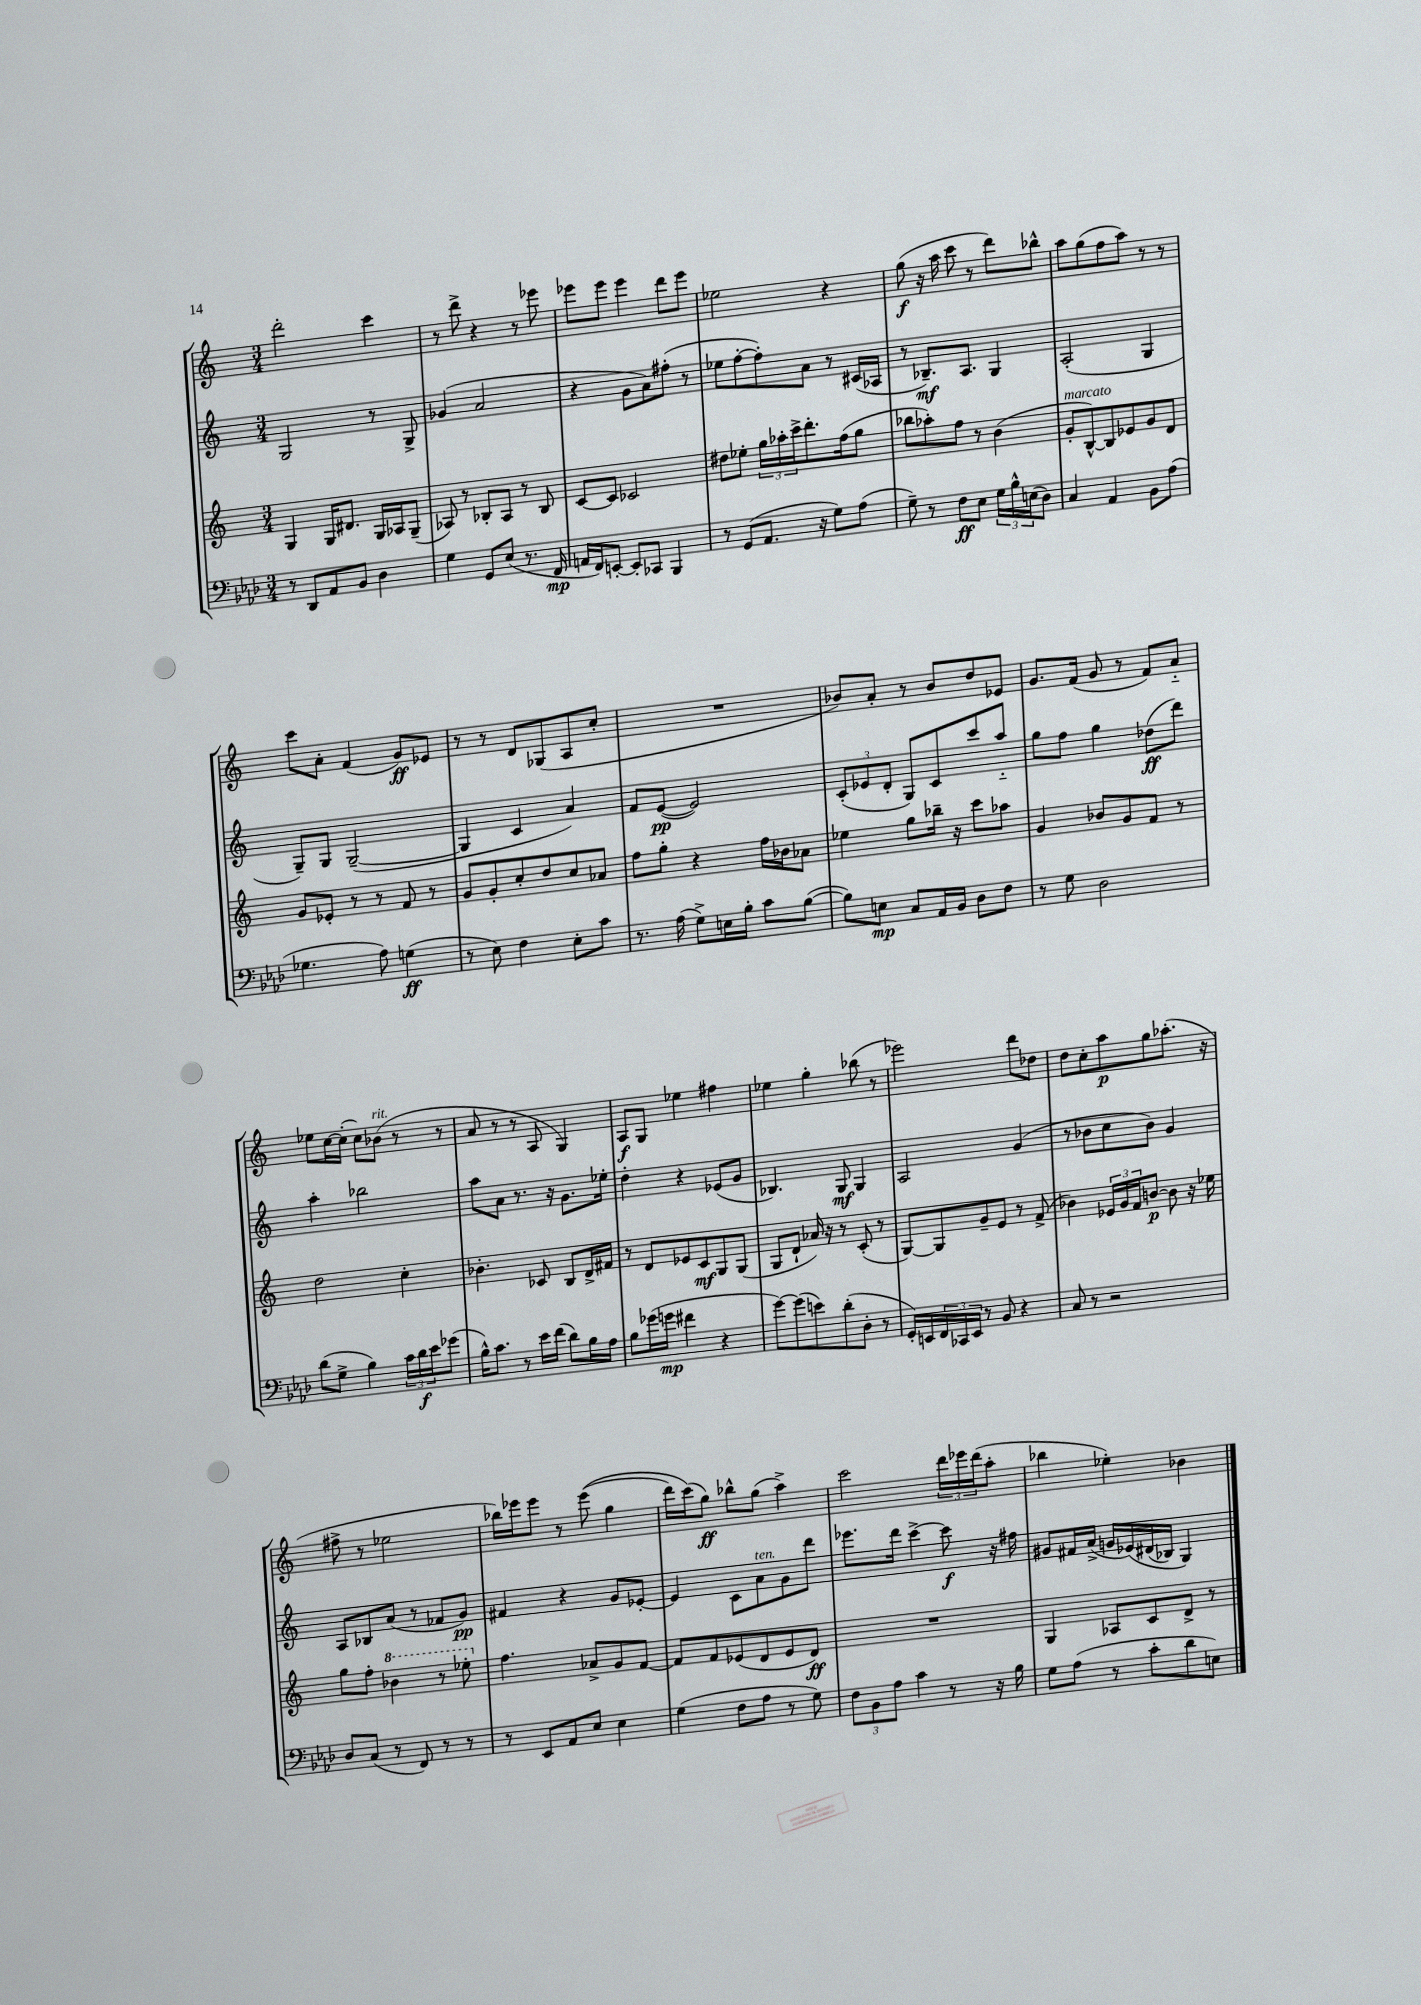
<<
\new StaffGroup <<
\new Staff = "s0" {
    \clef treble \key c \major \numericTimeSignature \time 3/4
    d'''2-. c'''4 |
    r8 d'''8-> r4 r8 ees'''8 |
    ees'''8 ees'''8 ees'''4 d'''8 ees'''8 |
    ees''2 r4 |
    g''8\f( r16 a''16 c'''8 r8 d'''8) bes''8-^ |
    a''8 g''8( f''8 a''8) r8 r8 |
    c'''8 a'8-. f'4( g'8\ff) ees'8 |
    r8 r8 d'8 ges8( a8 c''8-. |
    R2. |
    bes'8) a'8-. r8 bes'8 d''8 ees'8 |
    g'8. f'16( g'8 r8 f'8) a'8-_ |
    ees''8 c''16~ c''16-.( c''8) bes'8^\markup { \italic "rit." }( r8 r8 |
    a'8 r8 r8 a8 g4) |
    a8\f g8 ees''4 fis''4 |
    ees''4 g''4-. bes''8( r8 |
    ees'''2) d'''8 des''8 |
    d''8 c''8-. a''8\p g''8 aes''8.-.( r16 |
    fis''8-> r8 ees''2 |
    bes''16) ees'''16 ees'''8 r8 ees'''8(\( g''4 |
    d'''16) c'''16(\) g''8\ff) bes''8-^ g''8( a''4->) |
    c'''2 \tuplet 3/2 { d'''16 ees'''16 d'''16( } a''8-. |
    bes''4 ees''4-.) bes'4 \bar "|." |
}
\new Staff = "s1" {
    \clef treble \key c \major \numericTimeSignature \time 3/4
    g2 r8 g8-> |
    ges'4( a'2 |
    r4 g'8 a'8) fis''8-.( r8 |
    ees''8 f''8~-. f''8-.) a'8 r8 cis'16( aes16 |
    r8 bes8.--\mf) a8. g4 |
    a2-.( g4 |
    g8--) g8 g2~--( |
    g4 c'4 a'4) |
    f'8 e'8~\pp( e'2) |
    \tuplet 3/2 { c'8-.( ees'8 d'8-. } g8) c'8 c'''8 a''8-_ |
    g''8 f''8 g''4 des''8\ff( d'''8) |
    a''4-. bes''2 |
    a''8 a'8 r8. r16 g'8. ees''16-. |
    d''4-. r4 ees'8( g'8 |
    bes4.) g8\mf g4 |
    a2 g'4( |
    r8 bes'8 c''8 bes'8) g'4 |
    a8 bes8 a'8( r8 fes'8 g'8\pp) |
    fis'4 r4 g'8 ees'8~-. |
    ees'4 c'8 a'8^\markup { \italic "ten." } g'8 d'''8 |
    ees'''8. d'''16 c'''4~-> c'''8\f r16 fis''16 |
    gis'8 fis'16 a'16->( g'16 ees'16)\( dis'16( bes16) g4\) \bar "|." |
}
\new Staff = "s2" {
    \clef treble \key c \major \numericTimeSignature \time 3/4
    g4 g16 dis'8. g16 aes16 g8--( |
    aes8) r8 bes8-. aes8 r8 bes8 |
    c'8~ c'8 ces'2 |
    dis''8 ees''8-. \tuplet 3/2 { g''16 aes''16-. c'''16-> } d'''8.-. f''16( g''8 |
    bes''8 aes''8-.) f''8 r8 b'4( |
    g'8-.^\markup { \italic "marcato" } b8~-^) b8 ees'8 g'8 d'8 |
    g'8 ees'8-. r8 r8 f'8 r8 |
    g'8 g'8-. c''8-. d''8 c''8 aes'8 |
    f''8 g''8-. r4 f''16 bes'16 aes'8 |
    ees''4 g''8 bes''16-- r16 c'''8 aes''8 |
    g'4 bes'8 g'8 f'8 r8 |
    d''2 c''4-. |
    bes'4.-. ces'8 b8 d'16-> fis'16 |
    r8 d'8 ees'8 c'8\mf g8 g8( |
    g8 d'8-! aes'16) r16 r8 c'8-.( r8 |
    g8~) g8 g'8-- e'8 r8 f'8->( |
    bes'4) \tuplet 3/2 { ees'16 g'16 f'16 } b'8~\p b'8 r16 ees''16 |
    g''8 f''8-. \ottava #1 bes''4 r8 ees'''8-. \ottava #0 |
    f''4. aes'8-> g'8 f'8~ |
    f'8 f'8 ees'8( d'8 ees'8 d'8\ff) |
    R2. |
    g4 aes8 c'8 d'8-> r8 \bar "|." |
}
\new Staff = "s3" {
    \clef bass \key aes \major \numericTimeSignature \time 3/4
    r8 des,8 aes,8 bes,8 des4 |
    g4 g,8 ees8( r8. f,16\mp |
    a,16 f,16) e,8~-. e,8-. ces,8 bes,,4 |
    r8 g,8( aes,8. r16 g8) aes8( |
    g8--) r8 f8\ff ees8 \tuplet 3/2 { g16 bes16-^ e16( } des8) |
    c4 aes,4 bes,8 aes8( |
    ges4. aes8) g4\ff( |
    r8 ees8) f4 ees8-. c'8 |
    r8. aes16( g8->) e16 bes16-. c'8 bes8~( |
    bes8) e8\mp c8 aes,16 bes,16 des8 f8 |
    r8 g8 des2 |
    des'8( g8-> bes4) \tuplet 3/2 { c'16 des'16\f ees'16 } ges'8( |
    bes16-^) c'8. r8 ees'16 f'16( des'8) bes16 aes16 |
    bes8 ges'16( g'16\mp fis'4 r4 |
    g'8~) g'8( e'8) des'8-.( des8-. r8 |
    g,16-.) e,16 \tuplet 3/2 { f,16 ces,16 e,16 } r8 bes,8 r4 |
    c8 r8 r2 |
    des8 c8( r8 f,8) r8 r8 |
    r8 ees,8 aes,8 ees8 ees4 |
    g4( f8 aes8 r8 g8) |
    \tuplet 3/2 { f8 bes,8 aes8 } c'4 r8 r16 bes16 |
    g8 aes8( r8 c'8-. des'8 e8) \bar "|." |
}
>>
>>
\layout { \context { \Score \remove "Bar_number_engraver" } }
